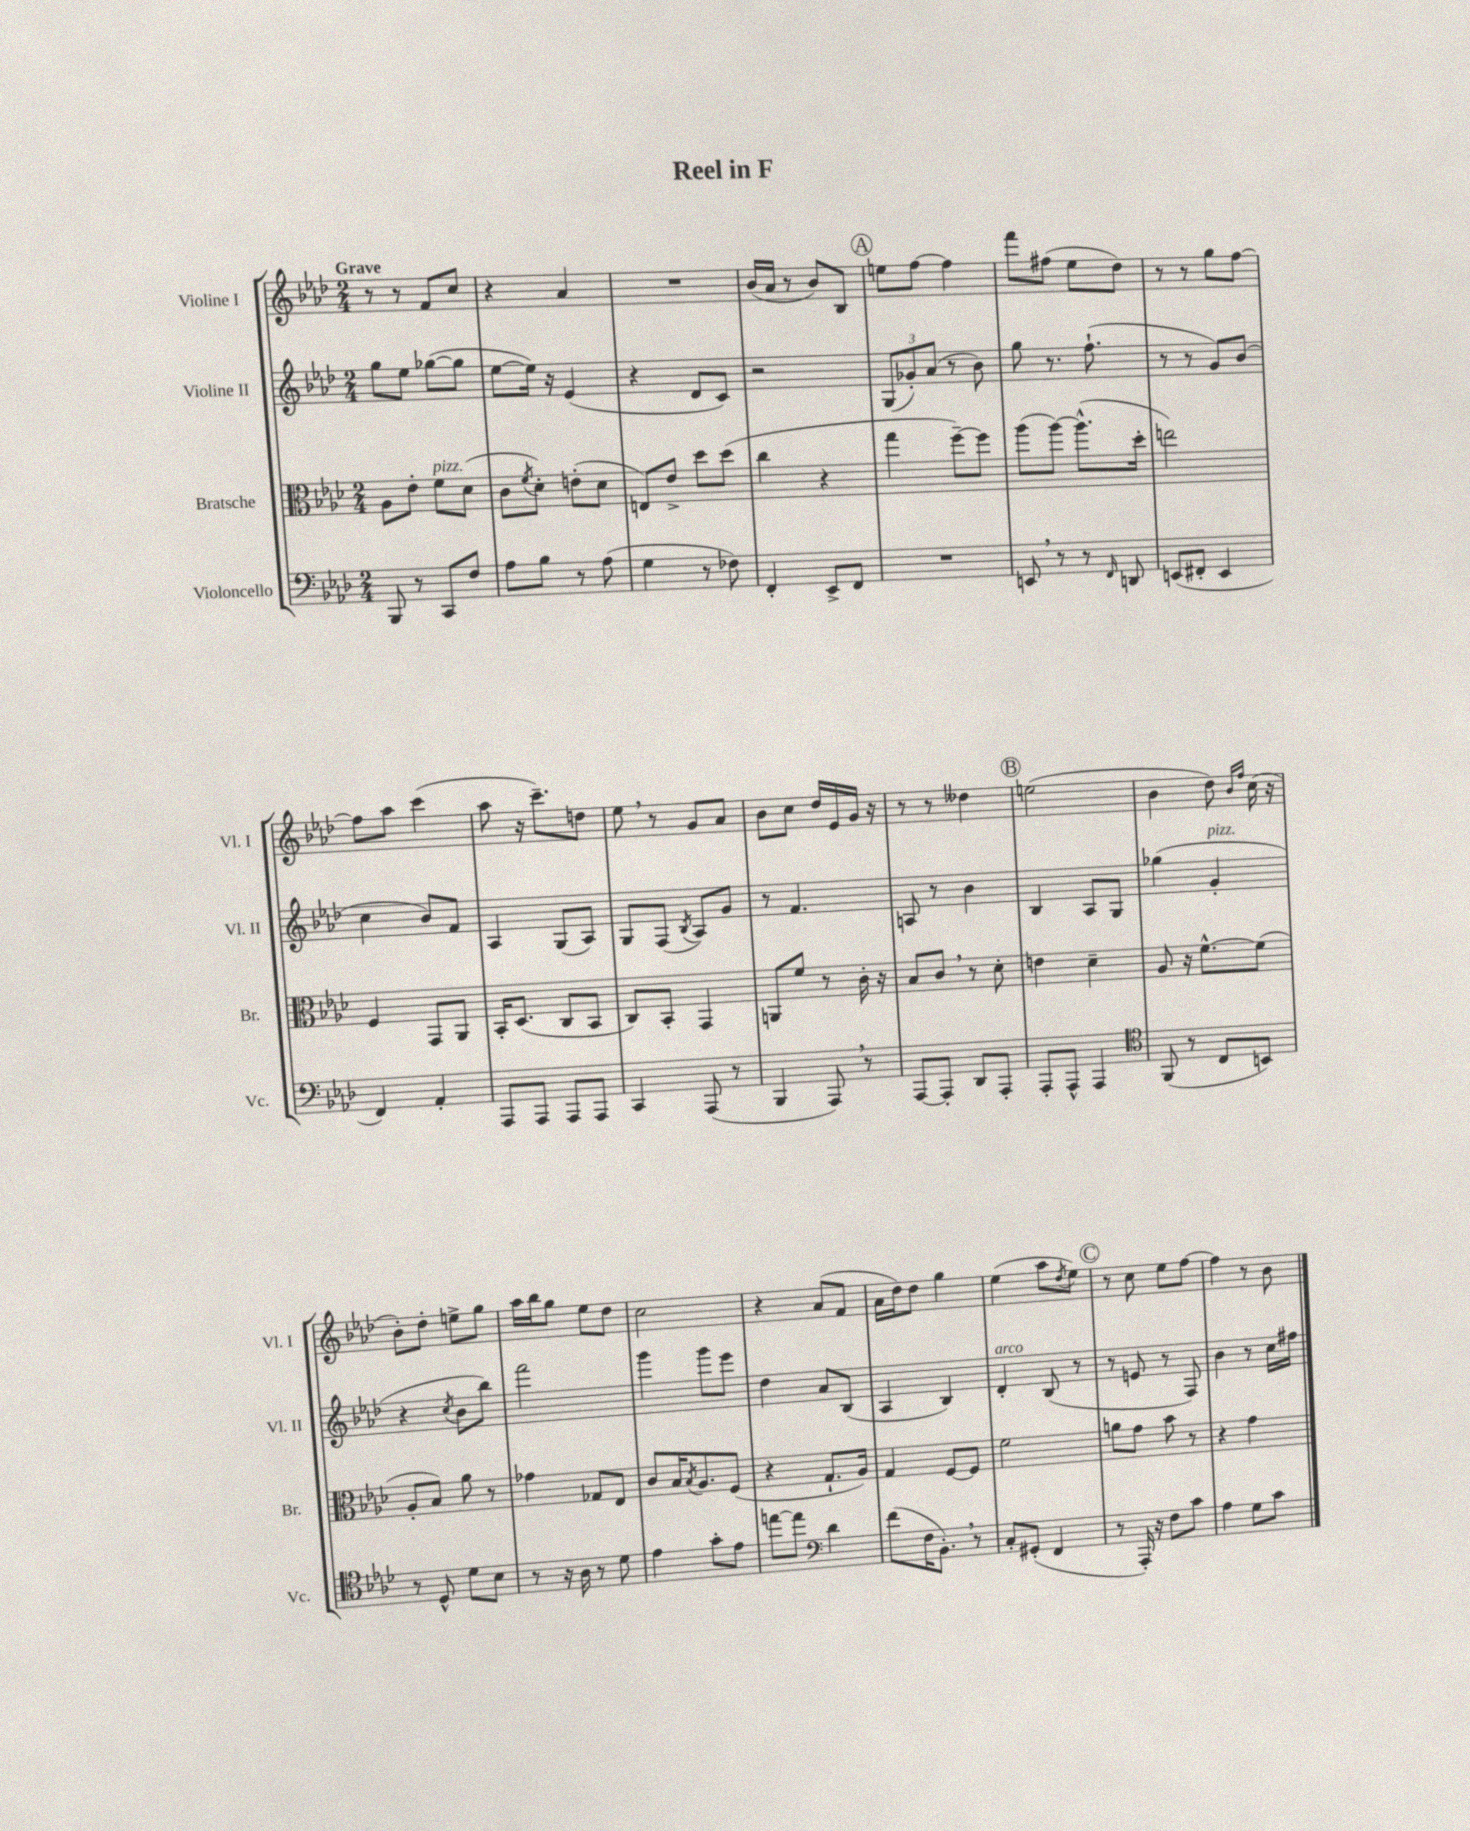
\header { title = "Reel in F" }
<<
\new StaffGroup <<
\new Staff = "s0" \with { instrumentName = "Violine I" shortInstrumentName = "Vl. I" } {
    \clef treble \key aes \major \numericTimeSignature \time 2/4 \tempo "Grave"
    r8 r8 f'8 c''8 |
    r4 aes'4 |
    R2 |
    bes'16( aes'16 r8 bes'8) bes8 |
    \mark \markup { \circle "A" } e''8 f''8~ f''4 |
    f'''8 fis''8( ees''8 des''8) |
    r8 r8 g''8 f''8~ |
    f''8 aes''8 c'''4( |
    aes''8 r16 c'''8.--) d''8 |
    ees''8 \breathe r8 g'8 aes'8 |
    bes'8 c''8 des''16 ees'16 g'16 r16 |
    r8 r8 deses''4 |
    \mark \markup { \circle "B" } e''2( |
    bes'4 des''8) \grace { bes'16 f''16 } c''16( r16 |
    bes'8-.) des''8-. e''8-> g''8 |
    aes''16 bes''16 g''8 ees''8 des''8 |
    c''2 |
    r4 aes'8( f'8 |
    aes'16 des''16) des''8 g''4 |
    ees''4( aes''8 \acciaccatura { des''8 } ees''8) |
    \mark \markup { \circle "C" } r8 c''8 ees''8 f''8~ |
    f''4 r8 bes'8 \bar "|." |
}
\new Staff = "s1" \with { instrumentName = "Violine II" shortInstrumentName = "Vl. II" } {
    \clef treble \key aes \major \numericTimeSignature \time 2/4
    g''8 ees''8 ges''8~( ges''8 |
    ees''8~ ees''16) r16 ees'4( |
    r4 des'8 c'8) |
    r2 |
    \mark \markup { \circle "A" } \tuplet 3/2 { g8( ges'8-.) aes'8( } r8 bes'8) |
    g''8 r8. f''8.-!( |
    r8 r8 g'8) bes'8( |
    c''4 bes'8) f'8 |
    aes4 g8( aes8) |
    g8 f8( \acciaccatura { bes8 } aes8) g'8 |
    r8 f'4. |
    a8 r8 bes'4 |
    \mark \markup { \circle "B" } bes4 aes8 g8 |
    ges''4( g'4-.^\markup { \italic "pizz." } |
    r4 \acciaccatura { c''8 } bes'8 bes''8) |
    f'''2 |
    g'''4 g'''8 ees'''8 |
    des''4 aes'8 bes8( |
    aes4 bes4) |
    des'4-.^\markup { \italic "arco" } bes8( r8 |
    \mark \markup { \circle "C" } r8 e'8 r8 f8) |
    bes'4 r8 c''16 fis''16 \bar "|." |
}
\new Staff = "s2" \with { instrumentName = "Bratsche" shortInstrumentName = "Br." } {
    \clef alto \key aes \major \numericTimeSignature \time 2/4
    aes8 ees'8-. f'8^\markup { \italic "pizz." } des'8( |
    c'8 \acciaccatura { f'8 } des'8-.) e'8-.( des'8 |
    e8) ees'8-> des''8 des''8( |
    c''4 r4 |
    \mark \markup { \circle "A" } g''4 f''8~--) f''8 |
    aes''8( aes''8~) aes''8.-^( des''16-. |
    e''2) |
    f4 g,8 aes,8 |
    bes,16-. des8.( c8 bes,8 |
    c8) bes,8-. g,4 |
    a,8 f'8 r8 c'16-. r16 |
    bes8 c'8 \breathe r8 des'8-. |
    \mark \markup { \circle "B" } e'4 des'4-- |
    aes8 r16 f'8.~-^ f'8( |
    aes8-. bes8) aes'8 r8 |
    ges'4 ges8 ees8 |
    c'8 bes16 \acciaccatura { bes8 } aes8. f8( |
    r4 g8.-! aes16) |
    g4 f8~ f8 |
    f'2 |
    \mark \markup { \circle "C" } a'8 g'8 bes'8 r8 |
    r4 g'4 \bar "|." |
}
\new Staff = "s3" \with { instrumentName = "Violoncello" shortInstrumentName = "Vc." } {
    \clef bass \key aes \major \numericTimeSignature \time 2/4
    bes,,8 r8 c,8 f8 |
    aes8 bes8 r8 aes8( |
    g4 r8 fes8) |
    f,4-. ees,8-> f,8 |
    \mark \markup { \circle "A" } R2 |
    e,8 \breathe r8 r8 \grace { f,16 } d,8 |
    e,8( fis,8-. e,4 |
    f,4) aes,4-. |
    aes,,8 aes,,8 aes,,8 aes,,8 |
    c,4 aes,,8( r8 |
    bes,,4 aes,,8) \breathe r8 |
    aes,,8~ aes,,8-. des,8 aes,,8-. |
    \mark \markup { \circle "B" } aes,,8-. aes,,8-^ aes,,4 |
    \clef tenor f,8( r8 c8 b,8) |
    r8 des8-^ des'8 bes8 |
    r8 r16 aes16 r8 des'8 |
    ees'4 g'8-. ees'8 |
    e''8~ e''8 \clef bass des'4 |
    f'8( f16 bes,8.-.) \breathe r8 |
    c8-. gis,8-.( f,4 |
    \mark \markup { \circle "C" } r8 aes,,16-.) r16 f8 c'8 |
    aes4 g8 c'8 \bar "|." |
}
>>
>>
\layout { \context { \Score \remove "Bar_number_engraver" } }
